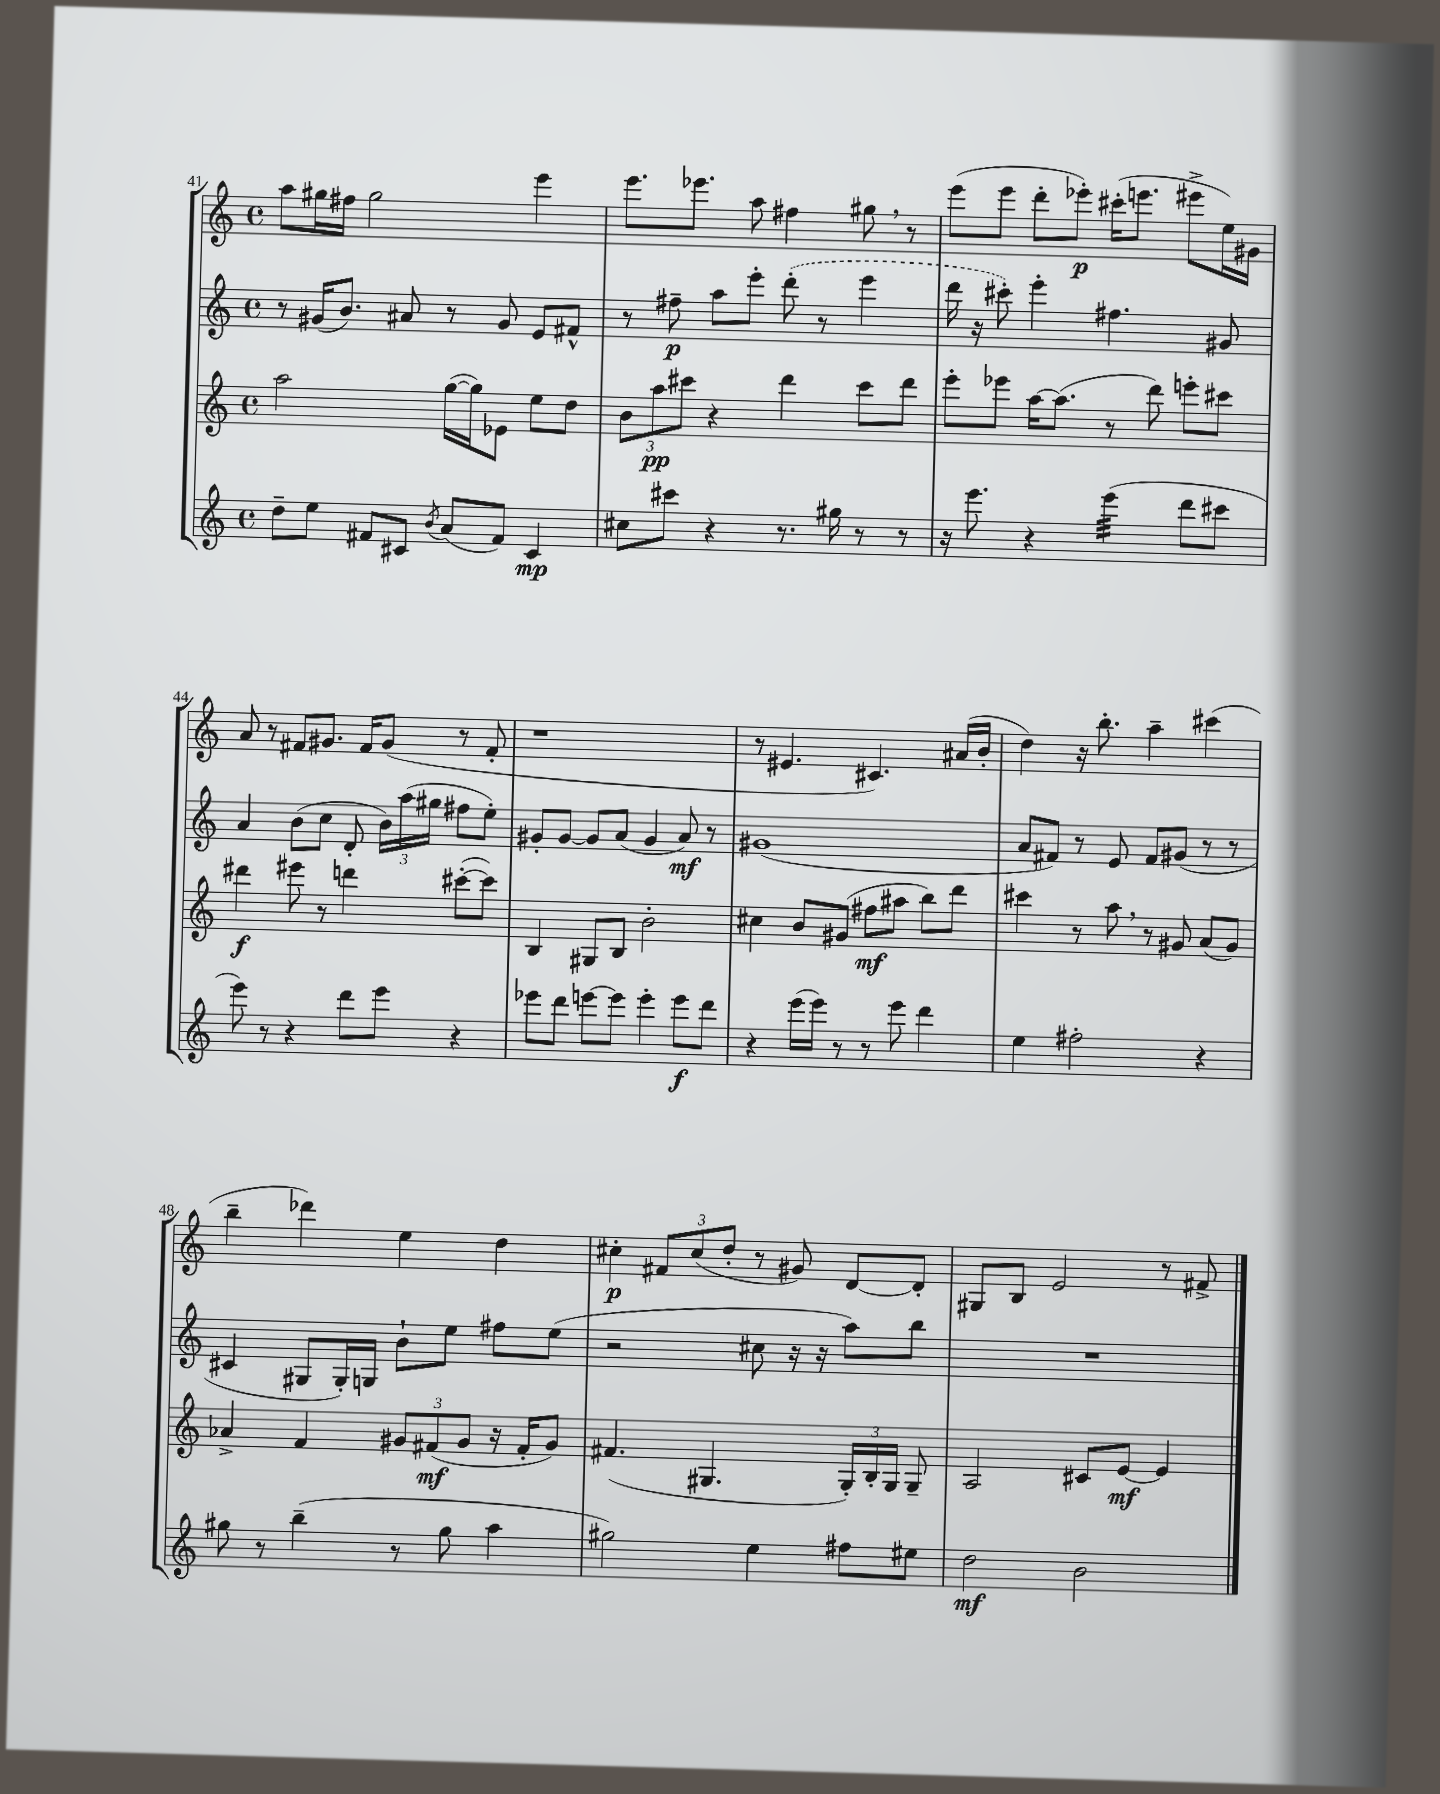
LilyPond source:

<<
\new StaffGroup <<
\new Staff = "s0" {
    \clef treble \key c \major \defaultTimeSignature \time 4/4
    \autoBeamOff a''8[ gis''16 fis''16] gis''2 e'''4 |
    e'''8.[ ees'''8.] a''8 fis''4 gis''8 \breathe r8 |
    e'''8[( e'''8] d'''8[-. ees'''8]-.\p) cis'''16[-.( e'''8.] eis'''8[-> e''16) gis'16] |
    a'8 r8 fis'8[ gis'8.] fis'16[ gis'8]( r8 fis'8-. |
    r1 |
    r8 eis'4. cis'4.) ais'16[( b'16]-. |
    d''4) r16 b''8.-. a''4-- cis'''4( |
    b''4-- des'''4) e''4 d''4 |
    cis''4-.\p \tuplet 3/2 { fis'8[ cis''8( d''8]-. } r8 gis'8) d'8[~ d'8]-. |
    gis8[ b8] e'2 r8 fis'8-> \bar "|." |
}
\new Staff = "s1" {
    \clef treble \key c \major \defaultTimeSignature \time 4/4
    \autoBeamOff r8 gis'16[( b'8.]) ais'8 r8 gis'8 e'8[ fis'8]-^ |
    r8 fis''8--\p a''8[ e'''8]-. \once \slurDashed d'''8-.( r8 e'''4 |
    d'''16 r16 cis'''8-.) e'''4-. fis''4. gis'8 |
    a'4 b'8[( c''8] d'8-. \tuplet 3/2 { b'16[) a''16( gis''16] } fis''8[ e''8]-.) |
    gis'8[-. gis'8]~ gis'8[ a'8]( gis'4 a'8\mf) r8 |
    gis'1( |
    a'8[ fis'8]) r8 e'8 fis'8[ gis'8]( r8 r8 |
    cis'4 gis8[ gis16-.) g16] b'8[-! e''8] fis''8[ e''8]( |
    r2 cis''8 r16 r16 a''8[) b''8] |
    R1 \bar "|." |
}
\new Staff = "s2" {
    \clef treble \key c \major \defaultTimeSignature \time 4/4
    \autoBeamOff a''2 g''16[~( g''16) ees'8] e''8[ d''8] |
    \tuplet 3/2 { b'8[ a''8\pp cis'''8] } r4 d'''4 cis'''8[ d'''8] |
    e'''8[-. ees'''8] a''16[~ a''8.]( r8 d'''8) e'''8[-. cis'''8] |
    dis'''4\f eis'''8 r8 d'''4 cis'''8[~-.( cis'''8]) |
    b4 gis8[ b8] b'2-. |
    cis''4 b'8[ gis'8]( fis''8[\mf ais''8] b''8[) d'''8] |
    cis'''4 r8 a''8 \breathe r8 gis'8 a'8[( gis'8]) |
    aes'4-> f'4 \tuplet 3/2 { gis'8[ fis'8\mf( gis'8] } r16 fis'16[-. gis'8]) |
    fis'4.( gis4. \tuplet 3/2 { gis16[-.) b16-. gis16] } gis8-- |
    a2 cis'8[ e'8]~\mf e'4 \bar "|." |
}
\new Staff = "s3" {
    \clef treble \key c \major \defaultTimeSignature \time 4/4
    \autoBeamOff d''8[-- e''8] fis'8[ cis'8] \acciaccatura { b'8 } a'8[( fis'8]) cis'4\mp |
    cis''8[ cis'''8] r4 r8. gis''16 r8 r8 |
    r16 e'''8. r4 e'''4:32( d'''8[ cis'''8] |
    e'''8) r8 r4 d'''8[ e'''8] r4 |
    ees'''8[ d'''8] e'''8[~ e'''8] e'''4-. e'''8[\f d'''8] |
    r4 e'''16[( e'''16]) r8 r8 e'''8 d'''4 |
    e''4 fis''2-. r4 |
    gis''8 r8 b''4--( r8 gis''8 a''4 |
    gis''2) e''4 fis''8[ eis''8] |
    d''2\mf b'2 \bar "|." |
}
>>
>>
\layout { \context { \Score currentBarNumber = #41 } }
